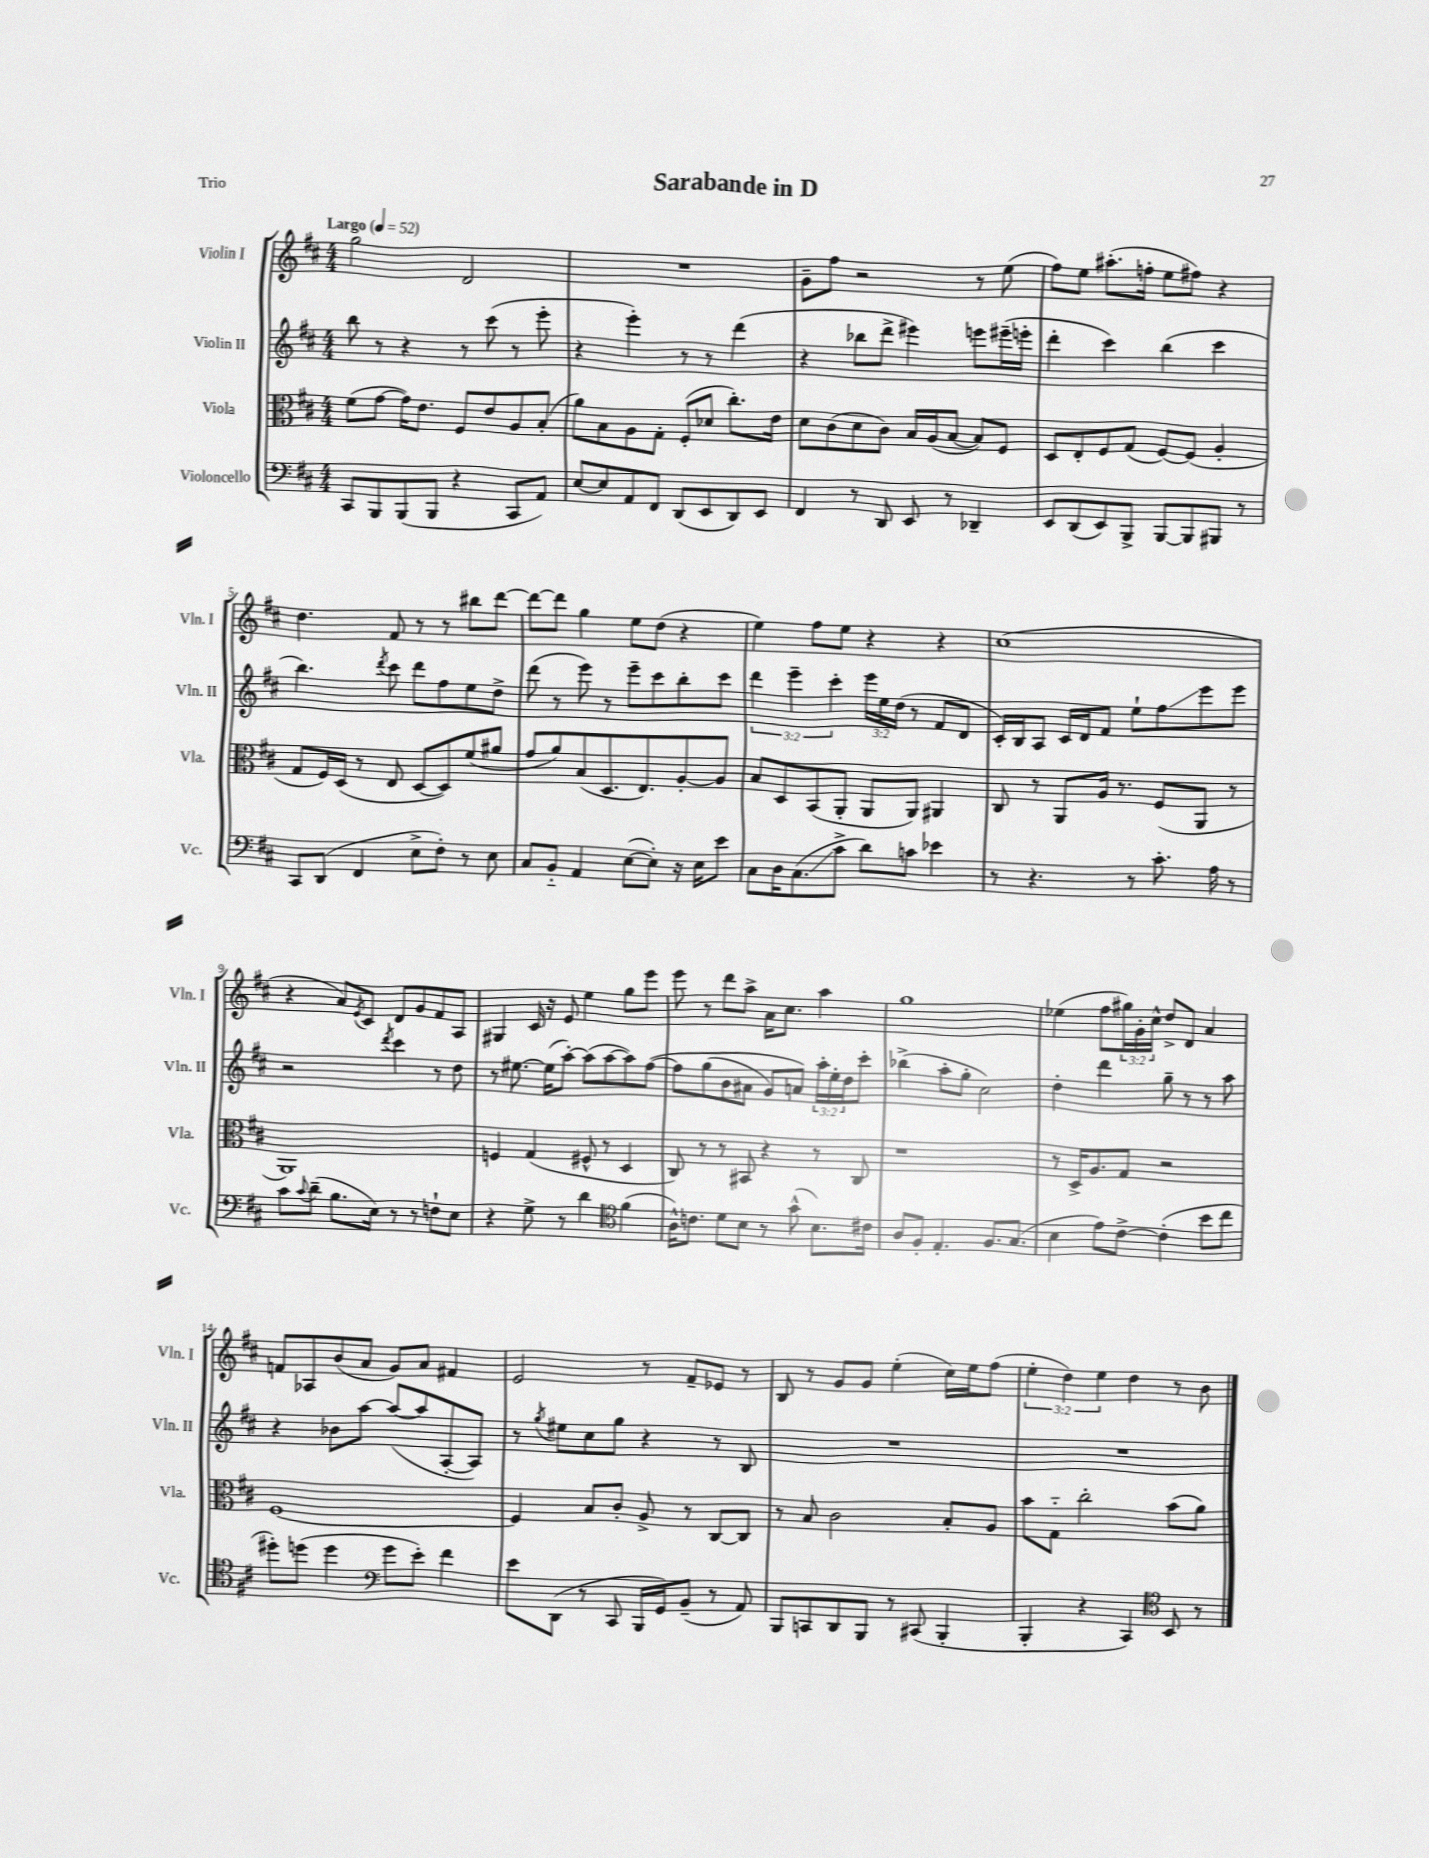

**kern	**kern	**kern	**kern
*staff4	*staff3	*staff2	*staff1
*clefF4	*clefC3	*clefG2	*clefG2
*k[f#c#]	*k[f#c#]	*k[f#c#]	*k[f#c#]
*M4/4	*M4/4	*M4/4	*M4/4
*MM52	*MM52	*MM52	*MM52
8CC#/L	(8f#\L	8bb\	2gg\
8BBB/	[8g\J	8r	.
(8BBB/	16g\]LK)	4r	.
.	8.e\J	.	.
8BBB/J	.	.	.
4r	8F#/L	8r	2d/
.	8e/	(8ccc#\	.
8CC#/L	8A/	8r	.
8AA/J)	(8B'/J	8eee'\	.
=	=	=	=
[8E/L	8a\L)	4r	1r
8E/]	8B\	.	.
8AA/	8A\	4eee'\)	.
8FF#/J	8G'\J	.	.
(8DD/L	(8F#'/L	8r	.
8EE/	8d-/J	8r	.
8DD/)	8.cc#'\L)	(4ddd\	.
8EE/J	.	.	.
.	16e\Jk	.	.
=	=	=	=
4FF#/	8d\L	4r	8g~\L
.	(8c#\	.	8ff#\J
8r	8d\	8bb-\L	2r
8DD/	8c#\J)	8ddd^\J	.
8EE/	16B/LL	4eee#\)	.
.	(16A/J	.	.
8r	[8B/J	.	.
4DD-~/	8B/]L)	8eee\L	8r
.	8F#/J	(16eee#~\L	(8ee\
.	.	16eee'\JJ	.
=	=	=	=
8EE/L	8D/L	4ddd'\	8ff#\L)
(8DD/	8E'/	.	8ee\J
8EE/)	8F#/	4ccc#\)	(8.aa#'\L
8BBB^/J	(8G/J	.	.
.	.	.	16ff'\Jk
[8BBB/L	[8F#/L)	(4bb\	8ee\L
8BBB/]	(8F#/]J	.	8ff#\J)
8BBB#/J	4A'/	4ccc#\	4r
8r	.	.	.
=	=	=	=
8CC#/L	8G/L	4.bb\)	4.dd\
(8DD/J	16F#/L)	.	.
.	(16D/JJ	.	.
4FF#/	8r	.	.
.	.	8qddd/	.
.	8E/	8ccc#\	8f#/
8E^\L	[8D/L	8ddd\L	8r
8F#'\J)	8D/])	8ff#\	8r
8r	(8f#/	8ee\	8bb#\L
8E\	8a#/J	8dd^\J	[8ddd\J
=	=	=	=
8C#/L	8g/L	(8ddd\	8ddd\_L
8BB'~/J	8a/)	8r	8ddd\]J
4AA/	(8B/	8eee\)	4gg\
.	8.D/	8r	.
([8E\L	.	8eee~\L	8ee\L
.	8.E/)	.	.
8E'\]J)	.	8ccc#\	(8dd\J
16r	[8A'/	8bb'\	4r
16E\LK	.	.	.
8e\J	8A/]J	8ccc#\J	.
=	=	=	=
8C#\L	8B/L	6ddd\	4ee\)
16D\K	8D/	.	.
.	.	6eee~\	.
(8.C#\	.	.	.
.	(8BB/	.	8ff#\L
.	.	6ccc#'\	.
8c#^\J	8AA'/J	.	8ee\J
8d\L)	8AA/L	24eee\LL	4r
.	.	24ee\	.
.	.	(24dd\JJ	.
8c\J	8AA/J)	8r	.
4e-\	4AA#/	8f#/L	4r
.	.	8d/J	.
=	=	=	=
8r	8C#/	16c#'/LL)	(1cc#
.	.	16B/J	.
4.r	8r	8A/J	.
.	8AA/L	16c#/LL	.
.	.	16d/J	.
.	16A/Jk	8f#/J	.
.	8.r	.	.
8r	.	8ee`\L	.
8.c#'\	(8F#/L	8ff#\	.
.	8AA/J	8eee\	.
16A\	.	.	.
8r	8r	8eee\J	.
=	=	=	=
8c#\L	1AA)	2r	4r
8qqc#/	.	.	.
(8d~\J	.	.	.
8.B\L	.	.	8a/L)
.	.	.	8qe/
.	.	.	8c#/J
16E\Jk)	.	.	.
.	.	8qddd/	.
8r	.	4ccc#\	8d/L
8r	.	.	8g/
8F`\L	.	8r	8f#/
8E\J	.	8dd\	8A/J
=	=	=	=
4r	4F/	8r	4G#/
.	.	[8.ee#\	.
8G^\	(4G/	.	16c#/
.	.	(16ee#\]LK	16r
8r	.	[8aa'\J)	8e/
4d\	8F#^^/	(8aa\]L	4ee\
.	8r	[8aa\	.
*clefC4	*	*	*
(4f#\	4D/	8aa\])	8gg\L
.	.	&([8ff#\J	8eee\J
=	=	=	=
16A^^\LK)	8C#/)	8ff#\]L	8eee\
8.c\J	.	.	.
.	8r	(8gg\	8r
8d\L	8r	8b\	8ddd\L
8B\J	8BB#/	8a#\J	8aa^\J
8r	4r	8g/L)	16a\LK
.	.	.	8.cc#\J
(8g^^\	.	8a/J&)	.
8.B\L)	8r	24aa'\LL	4aa\
.	.	24ee'\	.
.	.	24dd\J	.
.	8C#/	8ccc#'\J	.
16c#\Jk	.	.	.
=	=	=	=
8A/L	1r	(4bb-^\	1gg
8F#'/J	.	.	.
4.E'/	.	8aa'\L	.
.	.	8gg'\J	.
.	.	2cc#\)	.
8.F#/L	.	.	.
(8.G/J	.	.	.
=	=	=	=
4B\	8r	4dd'\	(4ee-\
.	16D^/LK	.	.
.	8.A/	.	.
8e\L)	.	4ddd\	8ff#\L
[8c#^\J	8G/J	.	24gg#\L)
.	.	.	24g'\
.	.	.	24cc#^^\JJ
(4c#'\]	2r	8gg~\	8dd^/L
.	.	8r	8d/J
8b\L	.	8r	4a/
8cc#\J	.	8aa\	.
=	=	=	=
8dd#'\L)	[1F#	4r	8f/L
(8dd\J	.	.	8A-/
4dd\	.	8b-\L	(8b/
.	.	[8aa\J	8a/J
*clefF4	*	*	*
8g\L	.	(8aa/_L	8g/L)
8e'\J)	.	8aa/]	8a/J
4f#\	.	[8A'/	4f#/
.	.	8A/]J)	.
=	=	=	=
8e\L	4F#/]	8r	2e/
.	.	8qgg/	.
(8DD\J	.	8ee#\L	.
8r	8B/L	8cc#\	.
8CC#/	8c#'/J	8gg\J	.
16BBB/LL	8A^/	4r	8r
16GG/J)	.	.	.
(8BB~/J	8r	.	8f#~/L
8r	[8C#/L	8r	8e-/J
8AA/)	8C#/]J	8B/	8r
=	=	=	=
8BBB/L	8r	1r	8B/
8CC/	8B/	.	8r
8DD/	2c#\	.	8g/L
8BBB/J	.	.	8g/J
8r	.	.	(4ee'\
(8CC#/	.	.	.
4BBB'/	8B'/L	.	16cc#\LL)
.	.	.	16ee\J
.	8A/J	.	(8ff#\J
=	=	=	=
4BBB'/	8b\L	1r	6ee'\
.	8G'~\J	.	.
.	.	.	6dd\)
4r	2cc#'\	.	.
.	.	.	6ee\
4CC#/)	.	.	4dd\
*clefC4	*	*	*
8BB/	(8b\L	.	8r
8r	8a\J)	.	8b\
==	==	==	==
*-	*-	*-	*-
